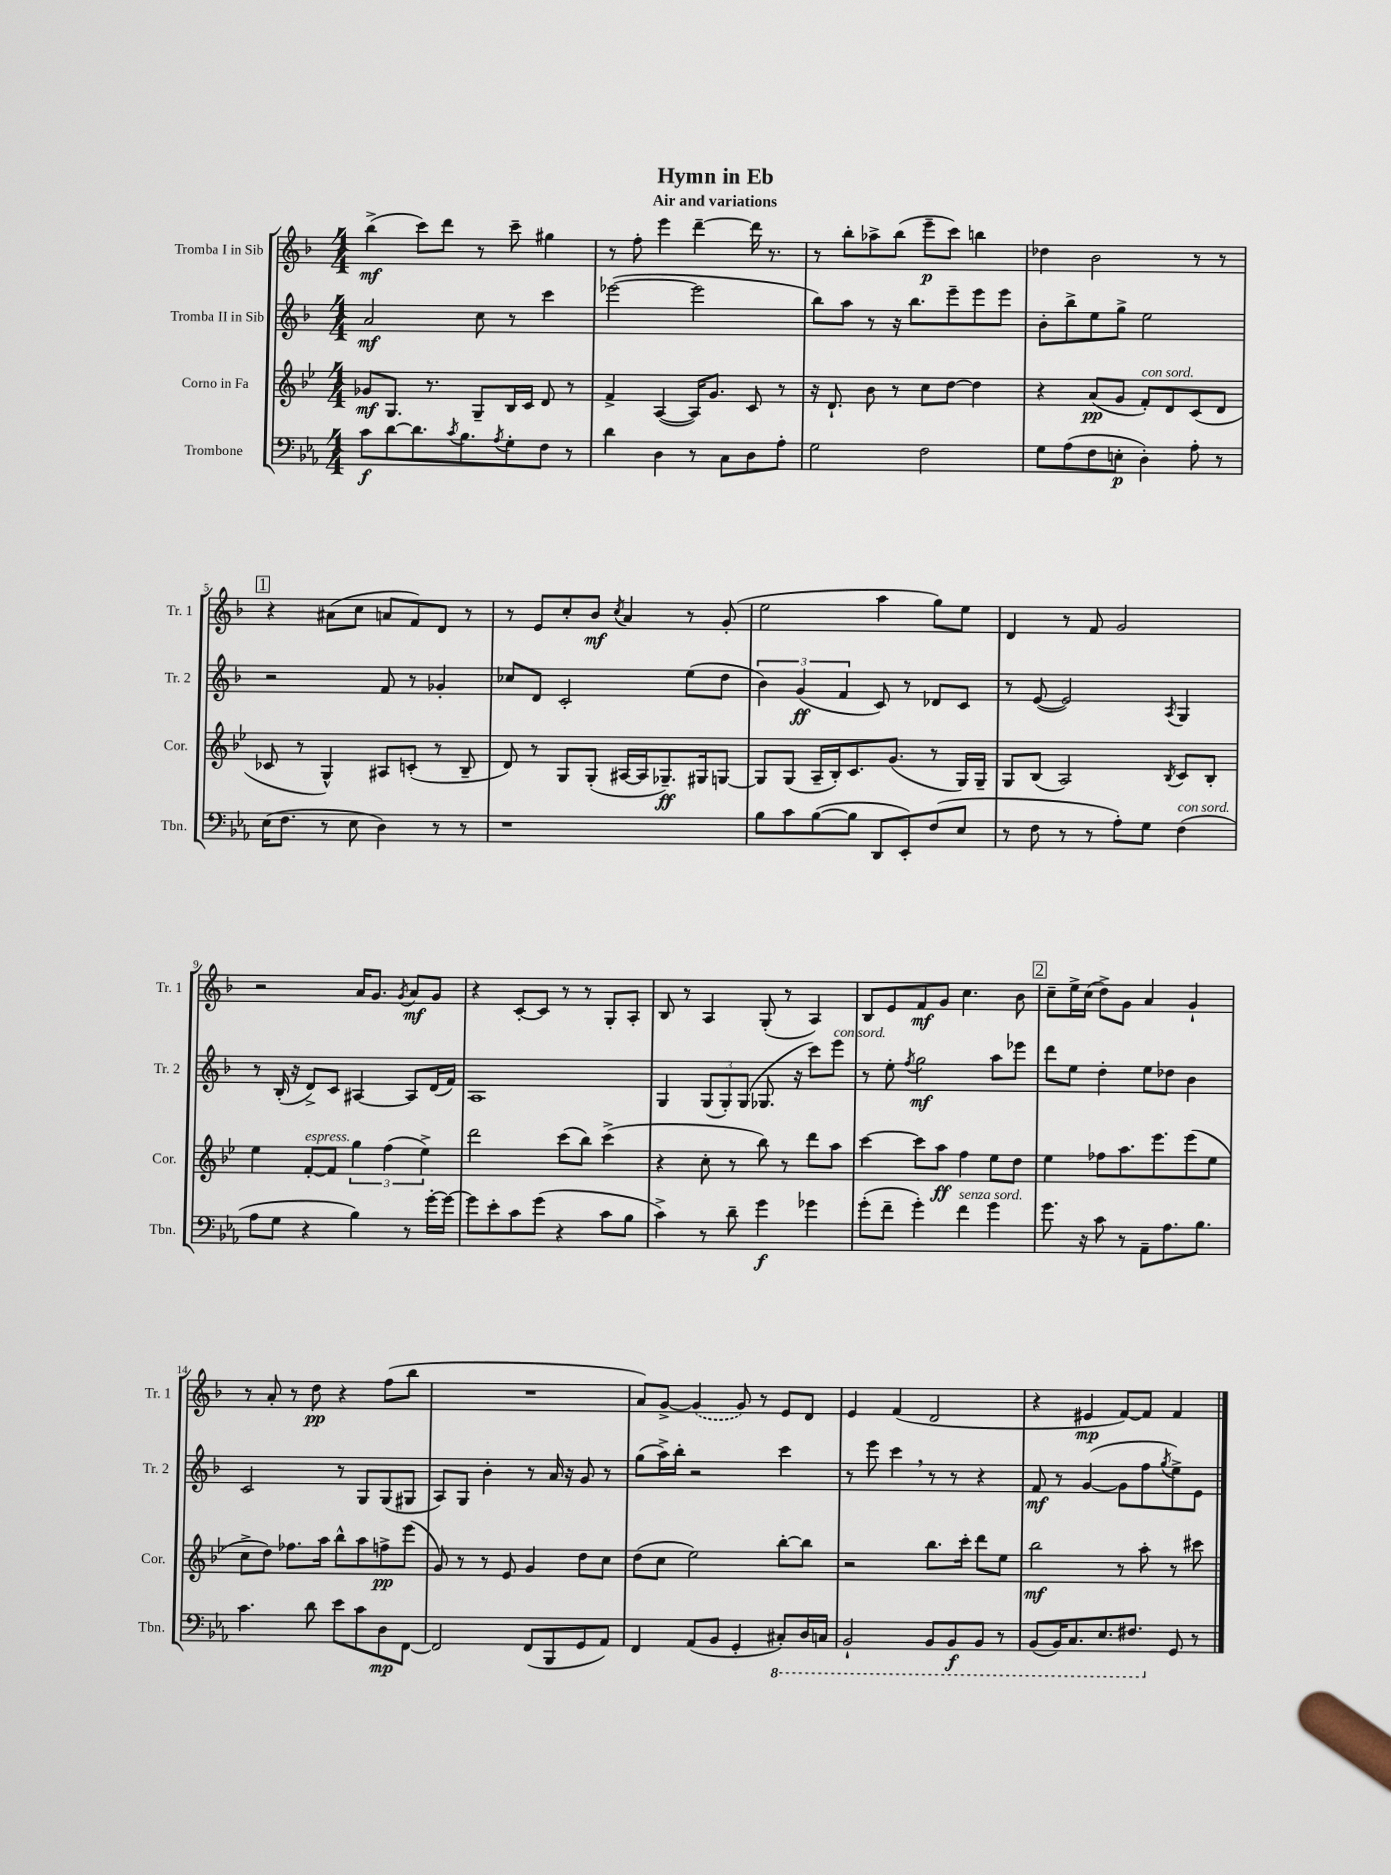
\header { title = "Hymn in Eb" subtitle = "Air and variations" }
<<
\new StaffGroup <<
\new Staff = "s0" \with { instrumentName = "Tromba I in Sib" shortInstrumentName = "Tr. 1" } {
    \clef treble \key f \major \numericTimeSignature \time 4/4
    bes''4->\mf( c'''8) d'''8 r8 c'''8-- gis''4 |
    r8 f''8-. e'''4 d'''4~-- d'''16 r8. |
    r8 bes''8-. aes''8-> bes''8( e'''8--\p c'''8) b''4 |
    des''4 bes'2 r8 r8 |
    \mark \markup { \box "1" } r4 ais'8( c''8 a'8 f'8) d'8 r8 |
    r8 e'8 c''8-. bes'8\mf \acciaccatura { c''8 } a'4 r8 g'8-.( |
    e''2 a''4 g''8) e''8 |
    d'4 r8 f'8 g'2 |
    r2 a'16 g'8. \acciaccatura { g'8 } a'8\mf g'8 |
    r4 c'8~-. c'8 r8 r8 g8-. a8-. |
    bes8 r8 a4 g8-.( r8 a4) |
    bes8 e'8 f'8\mf g'8 c''4. bes'8 |
    \mark \markup { \box "2" } c''8-- e''16-> c''16( d''8->) g'8 a'4 g'4-! |
    r8 a'8-. r8 d''8\pp r4 f''8( bes''8 |
    R1 |
    a'8) g'8~-> \once \slurDashed g'4( g'8) r8 e'8 d'8 |
    e'4 f'4( d'2 |
    r4 eis'4\mp f'8~) f'8 f'4 \bar "|." |
}
\new Staff = "s1" \with { instrumentName = "Tromba II in Sib" shortInstrumentName = "Tr. 2" } {
    \clef treble \key f \major \numericTimeSignature \time 4/4
    a'2\mf c''8 r8 c'''4 |
    ees'''2~( ees'''2 |
    bes''8) a''8 r8 r16 bes''8. e'''8-- e'''8 e'''8 |
    bes'8-. bes''8-> e''8 g''8-> e''2 |
    \mark \markup { \box "1" } r2 f'8 r8 ges'4-. |
    ces''8 d'8 c'2-. e''8( d''8 |
    \tuplet 3/2 { bes'4) g'4\ff( f'4 } c'8) r8 des'8 c'8 |
    r8 e'8~( e'2) \acciaccatura { a8 } g4 |
    r8 bes16-.( r16 d'8->) c'8 ais4~ ais8 d'16( f'16) |
    a1 |
    g4 \tuplet 3/2 { g8( g8-.) g8( } ges8. r16 c'''8) e'''8^\markup { \italic "con sord." } |
    r8 e''8-. \acciaccatura { f''8 } g''2\mf a''8 ees'''8 |
    \mark \markup { \box "2" } d'''8 e''8 d''4-. e''8 des''8 bes'4 |
    c'2 r8 g8 g8( gis8 |
    a8) g8 bes'4-. r8 a'16 r16 g'8 r8 |
    g''8( a''16->) bes''16-. r2 c'''4 |
    r8 e'''8 c'''4 \breathe r8 r8 r4 |
    f'8\mf r8 g'4~( g'8 f''8 \acciaccatura { g''8 } e''8->) e'8 \bar "|." |
}
\new Staff = "s2" \with { instrumentName = "Corno in Fa" shortInstrumentName = "Cor." } {
    \clef treble \key bes \major \numericTimeSignature \time 4/4
    ges'8\mf g8. r8. g8-- bes16 c'16 d'8 r8 |
    f'4-> a4~( a16) g'8. c'8 r8 |
    r16 d'8.-! bes'8 r8 c''8 d''8~ d''4 |
    r4 a'8\pp( g'8 f'8-.^\markup { \italic "con sord." }) d'8 c'8( d'8 |
    \mark \markup { \box "1" } ces'8 r8 g4-^) ais8 c'8-.( r8 bes8-- |
    d'8) r8 g8 g8-.( ais16~ ais16 ges8.--\ff) gis16 g8~ |
    g8 g8( a16-- bes16-.) c'8. g'8.( r8 g16) g16-- |
    g8 bes8( a2) \acciaccatura { bes8 } c'8 bes8-. |
    ees''4 f'8~-.^\markup { \italic "espress." } f'8 \tuplet 3/2 { g''4 f''4( ees''4->) } |
    d'''2 c'''8( bes''8) c'''4->( |
    r4 c''8-. r8 bes''8) r8 d'''8 a''8 |
    c'''4~ c'''8 a''8\ff f''4 ees''8 d''8 |
    \mark \markup { \box "2" } ees''4 fes''8 a''8. ees'''8. ees'''8( ees''8 |
    c''8-> d''8) fes''8. a''16 bes''8-^ a''8 f''8->\pp ees'''8( |
    g'8) r8 r8 ees'8 g'4 d''8 c''8 |
    d''8( c''8 ees''2) bes''8~-. bes''8 |
    r2 bes''8. c'''16-. d'''8 ees''8 |
    bes''2\mf r8 a''8-. r8 cis'''8 \bar "|." |
}
\new Staff = "s3" \with { instrumentName = "Trombone" shortInstrumentName = "Tbn." } {
    \clef bass \key ees \major \numericTimeSignature \time 4/4
    c'8\f d'8~ d'8. \acciaccatura { c'8 } bes8. \acciaccatura { aes8 } g8-. f8 r8 |
    d'4 d4 r8 c8 d8 aes8-. |
    g2 f2 |
    g8 aes8( f8 e8-.\p d4-.) aes8-. r8 |
    \mark \markup { \box "1" } ees16( f8. r8 ees8 d4) r8 r8 |
    r1 |
    bes8 c'8 bes8~( bes8 d,8 ees,8-.) f8( ees8 |
    r8 f8 r8 r8 aes8-.) g8 f4^\markup { \italic "con sord." }( |
    aes8 g8 r4 bes4) r8 g'16~-. g'16~ |
    g'8 ees'8-. c'8 g'8( r4 c'8 bes8 |
    c'4->) r8 d'8-- g'4\f ges'4 |
    g'8-.( f'8-- g'4-.) f'4^\markup { \italic "senza sord." } g'4 |
    \mark \markup { \box "2" } g'8. r16 c'8 r8 aes,8-- aes8. bes8. |
    c'4. d'8 ees'8 c'8 d8\mp f,8~ |
    f,2 f,8( bes,,8 g,8 aes,8) |
    f,4 aes,8( bes,8 g,4-. \ottava #-1 cis,8-.) d,16 c,16 |
    bes,,2-! bes,,8 bes,,8\f bes,,8 r8 |
    bes,,8( bes,,16) c,8. ees,8. fis,8. \ottava #0 g,8 r8 \bar "|." |
}
>>
>>
